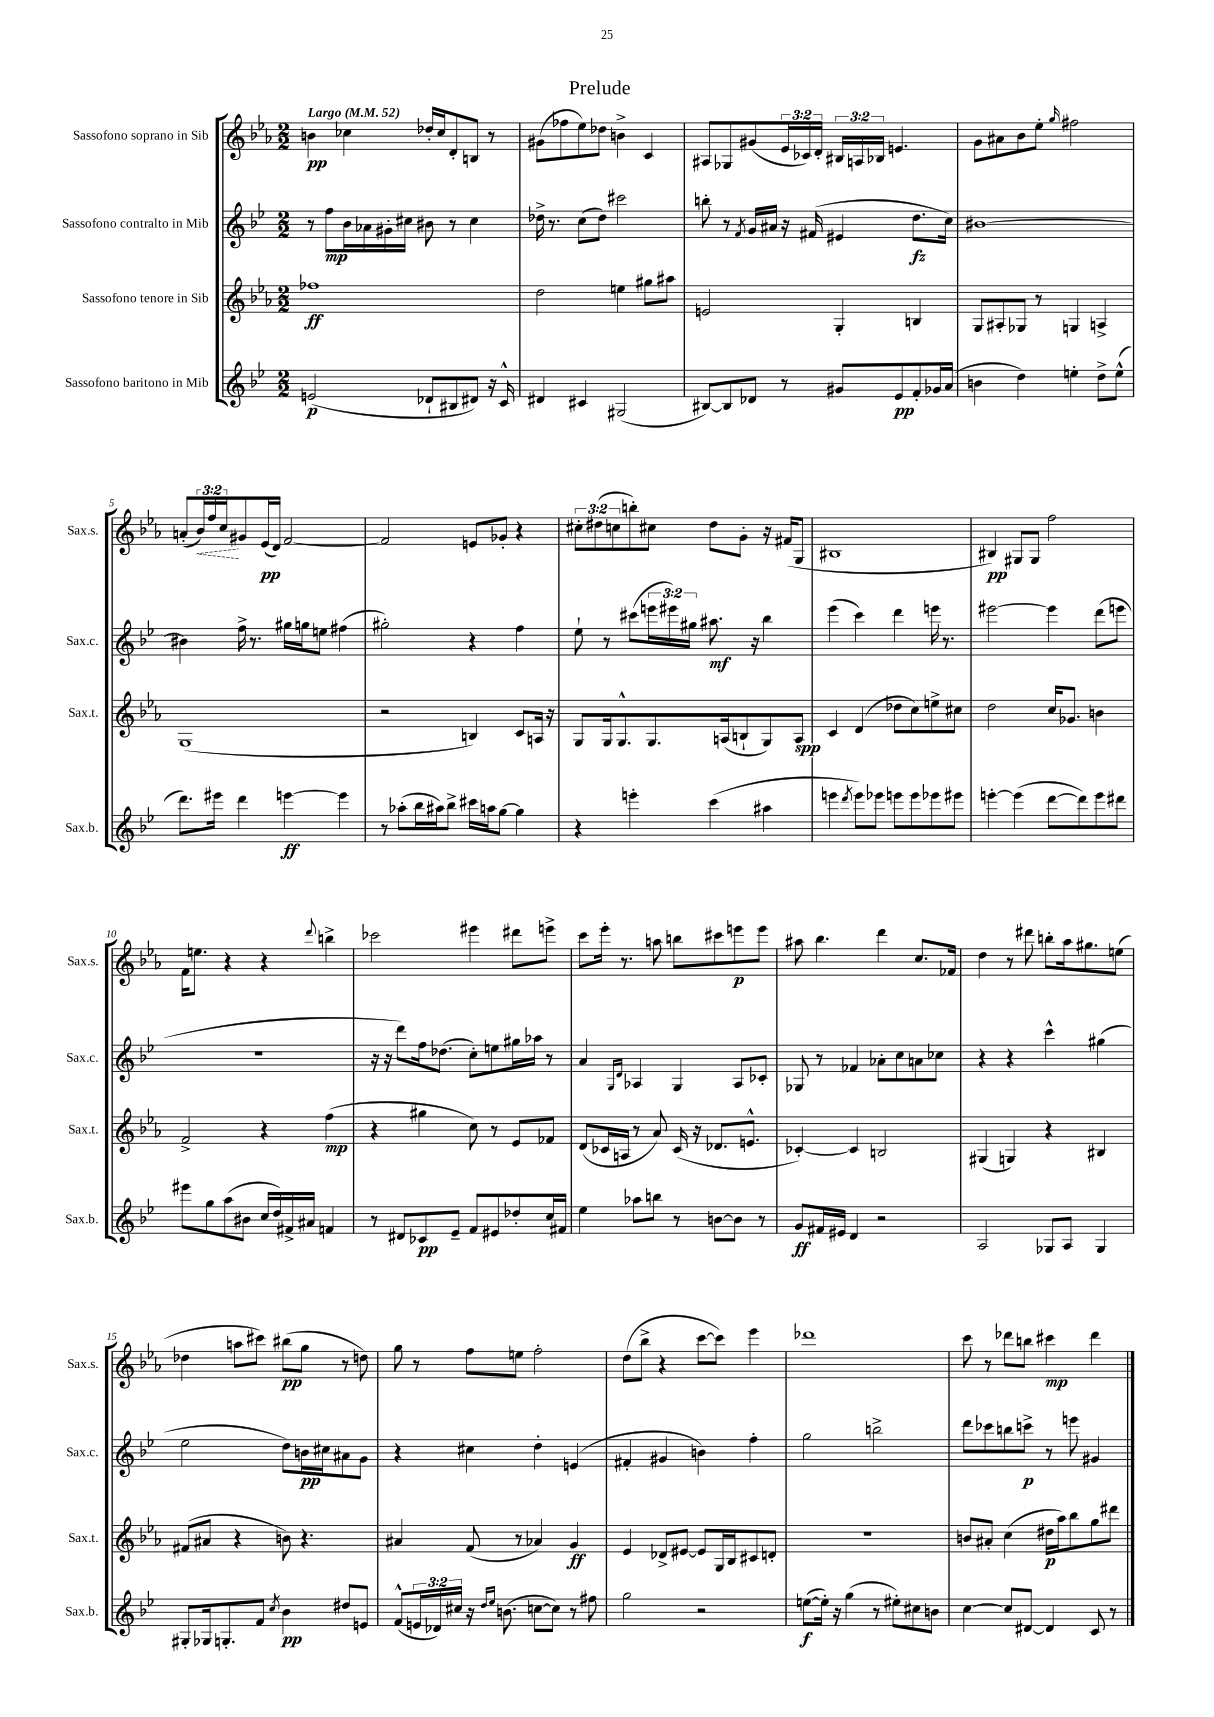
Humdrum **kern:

**kern	**dynam	**kern	**dynam	**kern	**dynam	**kern	**dynam
*part4	*part4	*part3	*part3	*part2	*part2	*part1	*part1
*staff4	*staff4	*staff3	*staff3	*staff2	*staff2	*staff1	*staff1
*I"Sassofono baritono in Mib	*	*I"Sassofono tenore in Sib	*	*I"Sassofono contralto in Mib	*	*I"Sassofono soprano in Sib	*
*I'Sax.b.	*	*I'Sax.t.	*	*I'Sax.c.	*	*I'Sax.s.	*
*clefG2	*	*clefG2	*	*clefG2	*	*clefG2	*
*k[b-e-]	*	*k[b-e-a-]	*	*k[b-e-]	*	*k[b-e-a-]	*
*M2/2	*	*M2/2	*	*M2/2	*	*M2/2	*
*MM52	*	*MM52	*	*MM52	*	*MM52	*
=1	=1	=1	=1	=1	=1	=1	=1
!	!	!	!	!	!	!LO:TX:a:B:t=Largo	!
(2en/	p	1ff-X	ff	8r	.	4bn\	pp
.	.	.	.	8ff\L	mp	.	.
.	.	.	.	16b-\L	.	4cc-X\	.
.	.	.	.	16a-X\	.	.	.
.	.	.	.	16g#X'\	.	.	.
.	.	.	.	16cc#X\JJ	.	.	.
8d-X`/L	.	.	.	8b#X\	.	16dd-X'/LL	.
.	.	.	.	.	.	16cc-/J	.
8B#X/	.	.	.	8r	.	8d'/	.
8d#X/J)	.	.	.	4cc#\	.	8Bn/J	.
16r	.	.	.	.	.	8r	.
16c^^/	.	.	.	.	.	.	.
=2	=2	=2	=2	=2	=2	=2	=2
4d#X/	.	2dd\	.	16dd-X^\	.	(8g#X\L	.
.	.	.	.	8.r	.	.	.
.	.	.	.	.	.	8ff-X\	.
4c#X/	.	.	.	(8cc\L	.	8ee-\)	.
.	.	.	.	8dd-\J)	.	8dd-X\J	.
(2G#X/	.	4een\	.	2ccc#X\	.	4bn^\	.
.	.	8gg#X\L	.	.	.	4c/	.
.	.	8aa#X\J	.	.	.	.	.
=3	=3	=3	=3	=3	=3	=3	=3
[8B#X/L)	.	2en/	.	8bbn'\	.	8A#X/L	.
8B#/]	.	.	.	8r	.	8G-X/	.
.	.	.	.	8qf/	.	.	.
8d-X/J	.	.	.	16g/LL	.	(8g#X/	.
.	.	.	.	16a#X/JJ	.	.	.
8r	.	.	.	16r	.	24e-/L	.
.	.	.	.	.	.	24c-X/)	.
.	.	.	.	(16f#X/	.	.	.
.	.	.	.	.	.	24d'/JJ	.
8g#X/L	.	4G'/	.	4e#X/	.	24B#X/LL	.
.	.	.	.	.	.	24An/	.
.	.	.	.	.	.	24B-X/JJ	.
8e-/	pp	.	.	.	.	4.en/	.
8f'/	.	4Bn/	.	8.dd\L	fz	.	.
16g-X/L	.	.	.	.	.	.	.
(16a/JJ	.	.	.	16cc\Jk)	.	.	.
=4	=4	=4	=4	=4	=4	=4	=4
4bn\	.	8G/L	.	[1b#X	.	8g\L	.
.	.	8A#X'/	.	.	.	8a#X\	.
4dd\)	.	8G-X/J	.	.	.	8b-\	.
.	.	8r	.	.	.	8ee-'\J	.
.	.	.	.	.	.	16qqgg/	.
4een'\	.	4Gn/	.	.	.	2ff#X\	.
8dd^\L	.	4An^/	.	.	.	.	.
(8ee^^\J	.	.	.	.	.	.	.
!!LO:LB:g=z
=5	=5	=5	=5	=5	=5	=5	=5
8.ddd\L)	.	(1G	.	4b#X\]	.	(8an'/L	.
!	!	!	!	!	!	!	!LO:HP:b
.	.	.	.	.	.	24b-/L)	<
.	.	.	.	.	.	24ff/	.
16eee#X\Jk	.	.	.	.	.	.	.
.	.	.	.	.	.	24cc/J	.
4ddd\	.	.	.	16ff^\	.	8g#X/	[
.	.	.	.	8.r	.	.	.
.	.	.	.	.	.	(16e-/L	pp
.	.	.	.	.	.	16d/JJ)	.
[4eeen\	ff	.	.	16gg#X\LL	.	[2f/	.
.	.	.	.	16ggn\J	.	.	.
.	.	.	.	8een\J	.	.	.
4eee\]	.	.	.	(4ff#X\	.	.	.
=6	=6	=6	=6	=6	=6	=6	=6
8r	.	2r	.	2gg#X'\)	.	2f/]	.
(8aa-X'\L	.	.	.	.	.	.	.
16bb-\L	.	.	.	.	.	.	.
16aa#X\J)	.	.	.	.	.	.	.
8bb-^\J	.	.	.	.	.	.	.
16ccc#X\LL	.	4Bn/)	.	4r	.	8en/L	.
16aan\J	.	.	.	.	.	.	.
[8gg\J	.	.	.	.	.	8g-X'/J	.
4gg\]	.	8c/L	.	4ff\	.	4r	.
.	.	16An/Jk	.	.	.	.	.
.	.	16r	.	.	.	.	.
=7	=7	=7	=7	=7	=7	=7	=7
4r	.	8G/L	.	8ee-`\	.	12cc#X'\L	.
.	.	.	.	.	.	(12dd#X\	.
.	.	16G/k	.	8r	.	.	.
.	.	.	.	.	.	12ccn\	.
.	.	8.G^^/	.	.	.	.	.
4eeen'\	.	.	.	(8ccc#X\L	.	8bbn'\)	.
.	.	8.G/	.	24eeen\L	.	8cc#X\J	.
.	.	.	.	24eee#X\)	.	.	.
.	.	.	.	24gg#X\JJ	.	.	.
(4ccc\	.	.	.	8.aa#X\	mf	8dd#\L	.
.	.	(16An/k	.	.	.	.	.
.	.	8Bn`/	.	.	.	8g'\J	.
.	.	.	.	16r	.	.	.
4aa#X\	.	8G/)	.	4bb-\	.	16r	.
.	.	.	.	.	.	(16f#X/KL	.
.	.	8A/J	spp	.	.	8G/J	.
=8	=8	=8	=8	=8	=8	=8	=8
4eeen\	.	4c/	.	(4eee-\	.	1B#X	.
8qddd/	.	.	.	.	.	.	.
8eee\L)	.	(4d/	.	4ccc\)	.	.	.
8eee-X\J	.	.	.	.	.	.	.
8eeen\L	.	8dd-X\L	.	4ddd\	.	.	.
8eee\	.	8cc\)	.	.	.	.	.
8eee-X\	.	8een^\	.	16eeen\	.	.	.
.	.	.	.	8.r	.	.	.
8eee#X\J	.	8cc#X\J	.	.	.	.	.
=9	=9	=9	=9	=9	=9	=9	=9
[4eeen'\	.	2dd\	.	[2eee#X\	.	4B#X/)	pp
(4eee\]	.	.	.	.	.	8G#X/L	.
.	.	.	.	.	.	8G#/J	.
[8ddd\L	.	16cc/KL	.	4eee#\]	.	2ff\	.
.	.	8.g-X/J	.	.	.	.	.
8ddd\])	.	.	.	.	.	.	.
8eee\	.	4bn\	.	(8ddd\L	.	.	.
8ddd#X\J	.	.	.	8eeen\J	.	.	.
!!LO:LB:g=z
=10	=10	=10	=10	=10	=10	=10	=10
8eee#X\L	.	2f^/	.	1r	.	16f\KL	.
.	.	.	.	.	.	8.een\J	.
8gg\	.	.	.	.	.	.	.
(8aa\	.	.	.	.	.	4r	.
8b#X\J	.	.	.	.	.	.	.
16cc/LL	.	4r	.	.	.	4r	.
16dd/)	.	.	.	.	.	.	.
16f#X^/	.	.	.	.	.	.	.
16a#X/JJ	.	.	.	.	.	.	.
.	.	.	.	.	.	8qqddd/	.
4fn/	.	(4ff\	mp	.	.	4bbn^\	.
=11	=11	=11	=11	=11	=11	=11	=11
8r	.	4r	.	16r	.	2ccc-X\	.
.	.	.	.	16r	.	.	.
8d#X/L	.	.	.	8ddd\L)	.	.	.
8c-X/	pp	4gg#X\	.	16ff\k	.	.	.
.	.	.	.	(8.dd-X\J	.	.	.
8e-~/J	.	.	.	.	.	.	.
8f/L	.	8cc\)	.	8cc'\L)	.	4eee#X\	.
8e#X/	.	8r	.	8een\	.	.	.
8dd-X'/	.	8e-/L	.	16gg#X\L	.	8ddd#X\L	.
.	.	.	.	16aa-X\JJ	.	.	.
16cc/L	.	8f-X/J	.	8r	.	8eeen^\J	.
16f#X/JJ	.	.	.	.	.	.	.
=12	=12	=12	=12	=12	=12	=12	=12
4ee-\	.	(8d/L	.	4a/	.	8ccc\L	.
.	.	16c-X/L	.	.	.	16eee-'\Jk	.
.	.	16An/JJ	.	.	.	8.r	.
.	.	.	.	16qqG/LL	.	.	.
.	.	.	.	16qqd/JJ	.	.	.
8aa-X\L	.	8r	.	4A-X/	.	.	.
8bbn\J	.	8a-/)	.	.	.	8aan\	.
8r	.	(16c-/	.	4G/	.	8bbn\L	.
.	.	16r	.	.	.	.	.
[8bn\L	.	8.d-X/L	.	.	.	8ccc#X\	.
8b\J]	.	.	.	8A-/L	.	8eeen\	p
.	.	8.en^^/J	.	.	.	.	.
8r	.	.	.	8c-X'/J	.	8eee\J	.
=13	=13	=13	=13	=13	=13	=13	=13
8g/L	ff	[4c-X'/)	.	8G-X/	.	8aa#X\	.
16f#X/L	.	.	.	8r	.	4.bb-\	.
16e#X/JJ	.	.	.	.	.	.	.
4d/	.	4c-/]	.	4f-X/	.	.	.
2r	.	2Bn/	.	8a-X'\L	.	4ddd\	.
.	.	.	.	8cc\	.	.	.
.	.	.	.	8an\	.	8.cc/L	.
.	.	.	.	8cc-X\J	.	.	.
.	.	.	.	.	.	16f-X/Jk	.
=14	=14	=14	=14	=14	=14	=14	=14
2A/	.	(4G#X/	.	4r	.	4dd\	.
.	.	4Gn/)	.	4r	.	8r	.
.	.	.	.	.	.	8ddd#X\	.
8G-X/L	.	4r	.	4ccc^^\	.	8bbn'\L	.
8A/J	.	.	.	.	.	16aa-\k	.
.	.	.	.	.	.	8.gg#X\	.
4G-/	.	4B#X/	.	(4gg#X\	.	.	.
.	.	.	.	.	.	(8een\J	.
!!LO:LB:g=z
=15	=15	=15	=15	=15	=15	=15	=15
8G#X'/L	.	(8f#X/L	.	2ee-\	.	4dd-X\	.
16G-X/k	.	8a#X/J	.	.	.	.	.
8.Gn'/	.	.	.	.	.	.	.
.	.	4r	.	.	.	8aan\L	.
8f/J	.	.	.	.	.	8ccc#X\J)	.
8qcc/	.	.	.	.	.	.	.
4b-\	pp	8bn\)	.	8dd\L)	.	(8bb#X\L	pp
.	.	4.r	.	16bn\L	pp	8gg\J	.
.	.	.	.	16cc#X\J	.	.	.
8dd#X/L	.	.	.	8a#X\	.	8r	.
8en/J	.	.	.	8g\J	.	8ddn\)	.
=16	=16	=16	=16	=16	=16	=16	=16
(8f^^/L	.	4a#X/	.	4r	.	8gg\	.
24en/L	.	.	.	.	.	8r	.
24d-X/)	.	.	.	.	.	.	.
24cc#X/JJ	.	.	.	.	.	.	.
16r	.	(8f/	.	4cc#X\	.	8ff\L	.
16qqdd/LL	.	.	.	.	.	.	.
16qqee-/JJ	.	.	.	.	.	.	.
(8.bn\	.	.	.	.	.	.	.
.	.	8r	.	.	.	8een\J	.
[8ccn\L	.	4a-X/)	.	4dd'\	.	2ff'\	.
8cc\J])	.	.	.	.	.	.	.
8r	.	4g/	ff	(4en/	.	.	.
8ff#X\	.	.	.	.	.	.	.
=17	=17	=17	=17	=17	=17	=17	=17
2gg\	.	4e-/	.	4f#X'/	.	(8dd\L	.
.	.	.	.	.	.	8bb-^\J	.
.	.	8d-X^/L	.	4g#X/	.	4r	.
.	.	[8e#X/J	.	.	.	.	.
2r	.	8e#/L]	.	4bn\)	.	[8ccc\L	.
.	.	16G/L	.	.	.	8ccc\J])	.
.	.	16B-/J	.	.	.	.	.
.	.	8c#X/	.	4ff'\	.	4eee-\	.
.	.	8dn'/J	.	.	.	.	.
=18	=18	=18	=18	=18	=18	=18	=18
([8een\L	f	1r	.	2gg\	.	1ddd-X	.
16ee'\Jk])	.	.	.	.	.	.	.
16r	.	.	.	.	.	.	.
(4gg\	.	.	.	.	.	.	.
8r	.	.	.	2bbn^\	.	.	.
8ee#X'\L)	.	.	.	.	.	.	.
8cc#X\	.	.	.	.	.	.	.
8bn\J	.	.	.	.	.	.	.
=19	=19	=19	=19	=19	=19	=19	=19
[4cc\	.	8bn/L	.	8ddd\L	.	8ccc\	.
.	.	8a#X'/J	.	8ccc-X\	.	8r	.
8cc/L]	.	(4cc\	.	8bbn\	.	8ddd-X\L	.
[8d#X/J	.	.	.	8cccn^\J	p	8bbn\J	.
4d#/]	.	16dd#X\LL	p	8r	.	4ccc#X\	mp
.	.	16aa-\J)	.	.	.	.	.
.	.	8bb-\	.	8eeen\	.	.	.
8c/	.	8gg\	.	4g#X/	.	4ddd-\	.
8r	.	8ddd#X\J	.	.	.	.	.
==	==	==	==	==	==	==	==
*-	*-	*-	*-	*-	*-	*-	*-
